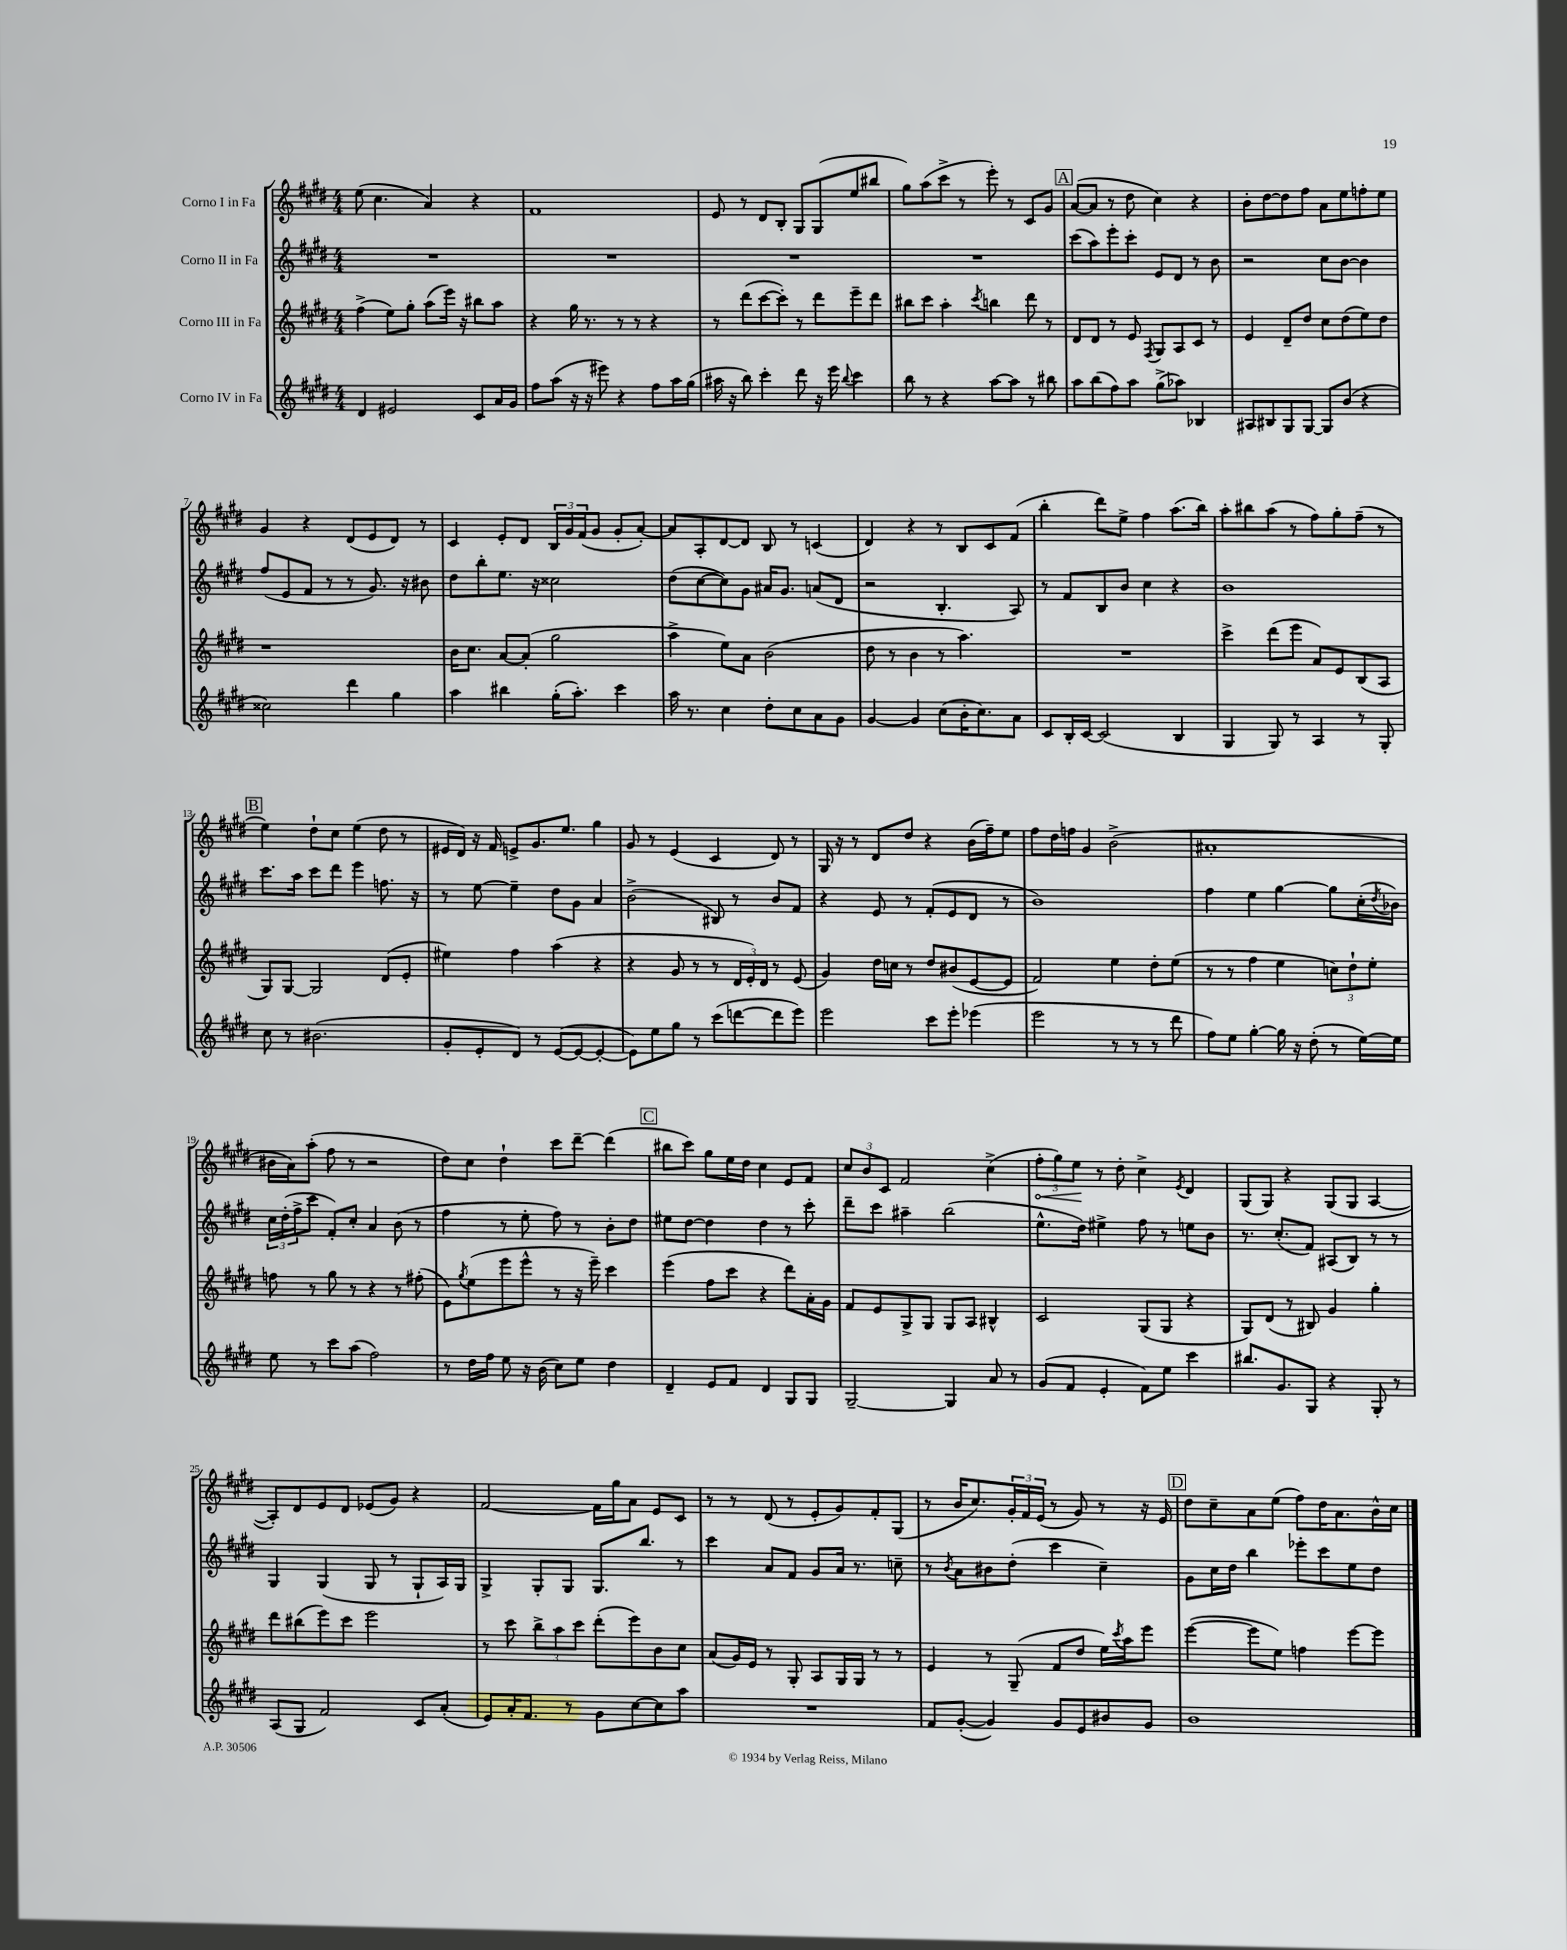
<<
\new StaffGroup <<
\new Staff = "s0" \with { instrumentName = "Corno I in Fa" } {
    \clef treble \key e \major \numericTimeSignature \time 4/4
    e''8( cis''4. a'4) r4 |
    fis'1 |
    e'8 r8 dis'8 b8-. gis8 gis8( e''8 bis''8 |
    gis''8) a''8( cis'''8-> r8 e'''8-.) r8 cis'8 gis'8 |
    \mark \markup { \box "A" } a'8~( a'8 r8 dis''8 cis''4) r4 |
    b'8-. dis''8~ dis''8 fis''8 a'8 e''8 f''8-. e''8 |
    gis'4 r4 dis'8( e'8 dis'8) r8 |
    cis'4 e'8-. dis'8 \tuplet 3/2 { b16 gis'16 fis'16( } gis'8 gis'8-. a'8~-.) |
    a'8 a8-. dis'8~ dis'8 b8 r8 c'4( |
    dis'4) r4 r8 b8 cis'8 fis'8( |
    b''4-. dis'''8) e''8-> fis''4 a''8.( b''16) |
    a''8-. bis''8 a''8( r8 fis''8) gis''8-. fis''8--( r8 |
    \mark \markup { \box "B" } e''4) dis''8-! cis''8 e''4( dis''8 r8 |
    eis'16 dis'16) r16 fis'16 e'8-> gis'8. e''8. gis''4 |
    gis'8 r8 e'4( cis'4 dis'8) r8 |
    gis16 r16 r8 dis'8 dis''8 r4 b'16( fis''16--) e''8 |
    fis''8 dis''16 f''16 gis'4 b'2->( |
    ais'1-. |
    bis'16 a'16) a''8-.( fis''8 r8 r2 |
    dis''8) cis''8 dis''4-! cis'''8 dis'''8~-- dis'''4( |
    \mark \markup { \box "C" } bis''8 cis'''8) gis''8 e''16 dis''16 cis''4 e'8 fis'8 |
    \tuplet 3/2 { cis''8 b'8 cis'8 } fis'2 cis''4->( |
    \tuplet 3/2 { \once \override Hairpin.circled-tip = ##t fis''8-.\< gis''8) e''8\! } r8 dis''8-. cis''4-> \acciaccatura { e'8 } dis'4 |
    gis8( gis8) r4 gis8( gis8 a4~ |
    a8-.) dis'8 e'8 dis'8 ees'8( gis'8) r4 |
    fis'2~ fis'16 gis''16 a'8 e'8 cis'8 |
    r8 r8 dis'8( r8 e'8-. gis'8) fis'8-. gis8( |
    r8 b'16 cis''8.) \tuplet 3/2 { gis'16-. fis'16 e'16( } r8 gis'8) r8 r16 e'16 |
    \mark \markup { \box "D" } dis''8 cis''8-- a'8 e''8( fis''8) dis''16 a'8. b'16-^ cis''16 \bar "|." |
}
\new Staff = "s1" \with { instrumentName = "Corno II in Fa" } {
    \clef treble \key e \major \numericTimeSignature \time 4/4
    R1 |
    R1 |
    R1 |
    R1 |
    \mark \markup { \box "A" } cis'''8( a''8) e'''8-. cis'''8-. e'8 dis'8 r8 b'8 |
    r2 cis''8 b'8~ b'4 |
    fis''8( e'8 fis'8 r8 r8 gis'8.) r16 bis'8 |
    dis''8 b''8-. e''8. r16 cisis''2 |
    dis''8( cis''8~ cis''8) gis'8 ais'16 gis'8. a'8( dis'8 |
    r2 b4.-. a8) |
    r8 fis'8 b8 b'8 cis''4 r4 |
    b'1 |
    \mark \markup { \box "B" } cis'''8. a''16 cis'''8 dis'''8 e'''4 f''8. r16 |
    r8 e''8~ e''4-- dis''8 gis'8 a'4 |
    b'2->( bis8) r8 b'8 fis'8 |
    r4 e'8 r8 fis'8-.( e'8 dis'8 r8 |
    b'1) |
    fis''4 e''4 gis''4~ gis''8 cis''16-.( \acciaccatura { dis''8 } bes'16) |
    \tuplet 3/2 { cis''16 dis''16-.( fis''16-> } cis'''8 fis'8-.) cis''8-. a'4 b'8( r8 |
    fis''4 r8 e''8-. fis''8) r8 b'8-. dis''8 |
    \mark \markup { \box "C" } eis''8 dis''8~ dis''4 dis''4 r8 cis'''8-. |
    dis'''8-- cis'''8 ais''4-- b''2( |
    e''8.-^ dis''16) eis''4-> fis''8 r8 e''8 b'8 |
    r8. cis''8.-.( fis'8) ais8( b8) r8 r8 |
    gis4 gis4( gis8 r8 gis8-! a16) gis16 |
    gis4-> gis8-. gis8 gis8. b''8. r8 |
    cis'''4 a'8 fis'8 gis'8 a'16 r8. c''8-- |
    r8 \acciaccatura { b'8 } a'8 bis'8 dis''8-.( cis'''4 cis''4--) |
    \mark \markup { \box "D" } gis'8 cis''16 dis''16 b''4 ees'''8-. cis'''8 e''8 dis''8 \bar "|." |
}
\new Staff = "s2" \with { instrumentName = "Corno III in Fa" } {
    \clef treble \key e \major \numericTimeSignature \time 4/4
    fis''4->( e''8) gis''8-. a''8( e'''16) r16 bis''8 a''8 |
    r4 gis''16 r8. r8 r8 r4 |
    r8 dis'''8( cis'''8~ cis'''8-.) r8 dis'''8 e'''8-- dis'''8 |
    bis''8 cis'''8 a''4-. \acciaccatura { cis'''8 } b''4 dis'''8 r8 |
    \mark \markup { \box "A" } dis'8 dis'8 r8 e'8 \acciaccatura { fis8 } gis8 a8 cis'8 r8 |
    e'4 dis'8-- dis''8 cis''8 dis''8( e''8) dis''8 |
    r1 |
    b'16 cis''8. a'8~ a'8-.( gis''2 |
    a''4-> e''8) a'8 b'2( |
    dis''8 r8 b'4 r8 a''4.) |
    R1 |
    cis'''4-> dis'''8( e'''8 a'8) e'8 b8( a8 |
    \mark \markup { \box "B" } gis8) gis8~ gis2 dis'8( e'8-. |
    eis''4) fis''4 a''4( r4 |
    r4 gis'8 r8 r8 \tuplet 3/2 { dis'16 e'16-.) dis'16 } r8 e'8( |
    gis'4) dis''16 c''16 r8 dis''8 bis'8( e'8~ e'8 |
    fis'2) e''4 dis''8-. e''8( |
    r8 r8 fis''4 e''4 \tuplet 3/2 { c''8) dis''8-! e''8-. } |
    f''8 r8 gis''8 r8 r4 r8 fis''8-.( |
    e'8) \acciaccatura { gis''8 } e''8( e'''8 e'''8-^ r8 r16 e'''16--) cis'''4 |
    \mark \markup { \box "C" } e'''4( fis''8 cis'''8 r4 dis'''8) a'16-. gis'16 |
    fis'8 e'8 gis8-> gis8 gis8 a8 bis4-^ |
    cis'2 gis8( gis8 r4 |
    gis8) dis'8( r8 bis8) gis'4 gis''4-. |
    dis'''8 bis''8( e'''8) cis'''8 e'''2 |
    r8 cis'''8 \tuplet 3/2 { b''8-> a''8 cis'''8 } dis'''8-.( e'''8) b'8 cis''8 |
    a'8( gis'16) e'16 r8 gis8-. a8 gis16 gis16 r8 r8 |
    e'4 r8 gis8--( fis'8 dis''8 e''16) \acciaccatura { cis'''8 } a''16 e'''8 |
    \mark \markup { \box "D" } e'''4~( e'''8 e''8) f''4 e'''8~ e'''8 \bar "|." |
}
\new Staff = "s3" \with { instrumentName = "Corno IV in Fa" } {
    \clef treble \key e \major \numericTimeSignature \time 4/4
    dis'4 eis'2 cis'8 a'16 gis'16 |
    fis''8 a''8( r16 r16 eis'''8) r4 fis''8 a''16 gis''16( |
    ais''16 r16 b''8) cis'''4-. dis'''8 r16 e'''16 \appoggiatura { b''8 } cis'''4 |
    b''8 r8 r4 a''8~ a''8 r8 bis''8 |
    \mark \markup { \box "A" } a''8 b''8( fis''8) a''8 gis''8->( aes''8) bes4 |
    ais8 bis8 gis8 gis8~ gis8 b'8( r4 |
    cisis''2) dis'''4 gis''4 |
    a''4 bis''4 gis''16-.( a''8.-.) cis'''4 |
    a''16 r8. cis''4 dis''8-. cis''8 a'8 gis'8 |
    gis'4~ gis'4 cis''8( b'16-. cis''8.) a'8 |
    cis'8 b16-. cis'16~ cis'2( b4 |
    gis4 gis8) r8 a4 r8 gis8-. |
    \mark \markup { \box "B" } cis''8 r8 bis'2.( |
    gis'8-. e'8-. dis'8) r8 e'8~( e'8~ e'4~-. |
    e'8) e''8 gis''8 r8 cis'''8( d'''8~ d'''8 e'''8) |
    e'''2 cis'''8 e'''8-. ees'''4( |
    e'''2 r8 r8 r8 dis'''8 |
    fis''8) e''8 gis''4~-. gis''16 r16 dis''8-.( r8 e''16~) e''16 |
    e''8 r8 cis'''8 a''8( fis''2) |
    r8 dis''16 fis''16 e''8 r16 b'16( cis''8) e''8 dis''4 |
    \mark \markup { \box "C" } dis'4-- e'8 fis'8 dis'4 gis8 gis8 |
    gis2~-- gis4 a'8 r8 |
    gis'8( fis'8 e'4-. fis'8) e''8 cis'''4 |
    bis''8. gis'8. gis8 r4 gis8-. r8 |
    a8( gis8 fis'2) cis'8 a'8-.( |
    e'8) a'16-. fis'8. r8 gis'8 cis''8~ cis''8 a''8 |
    R1 |
    fis'8 gis'8~-.( gis'4) gis'8 e'8 bis'8 gis'8 |
    \mark \markup { \box "D" } b'1 \bar "|." |
}
>>
>>
